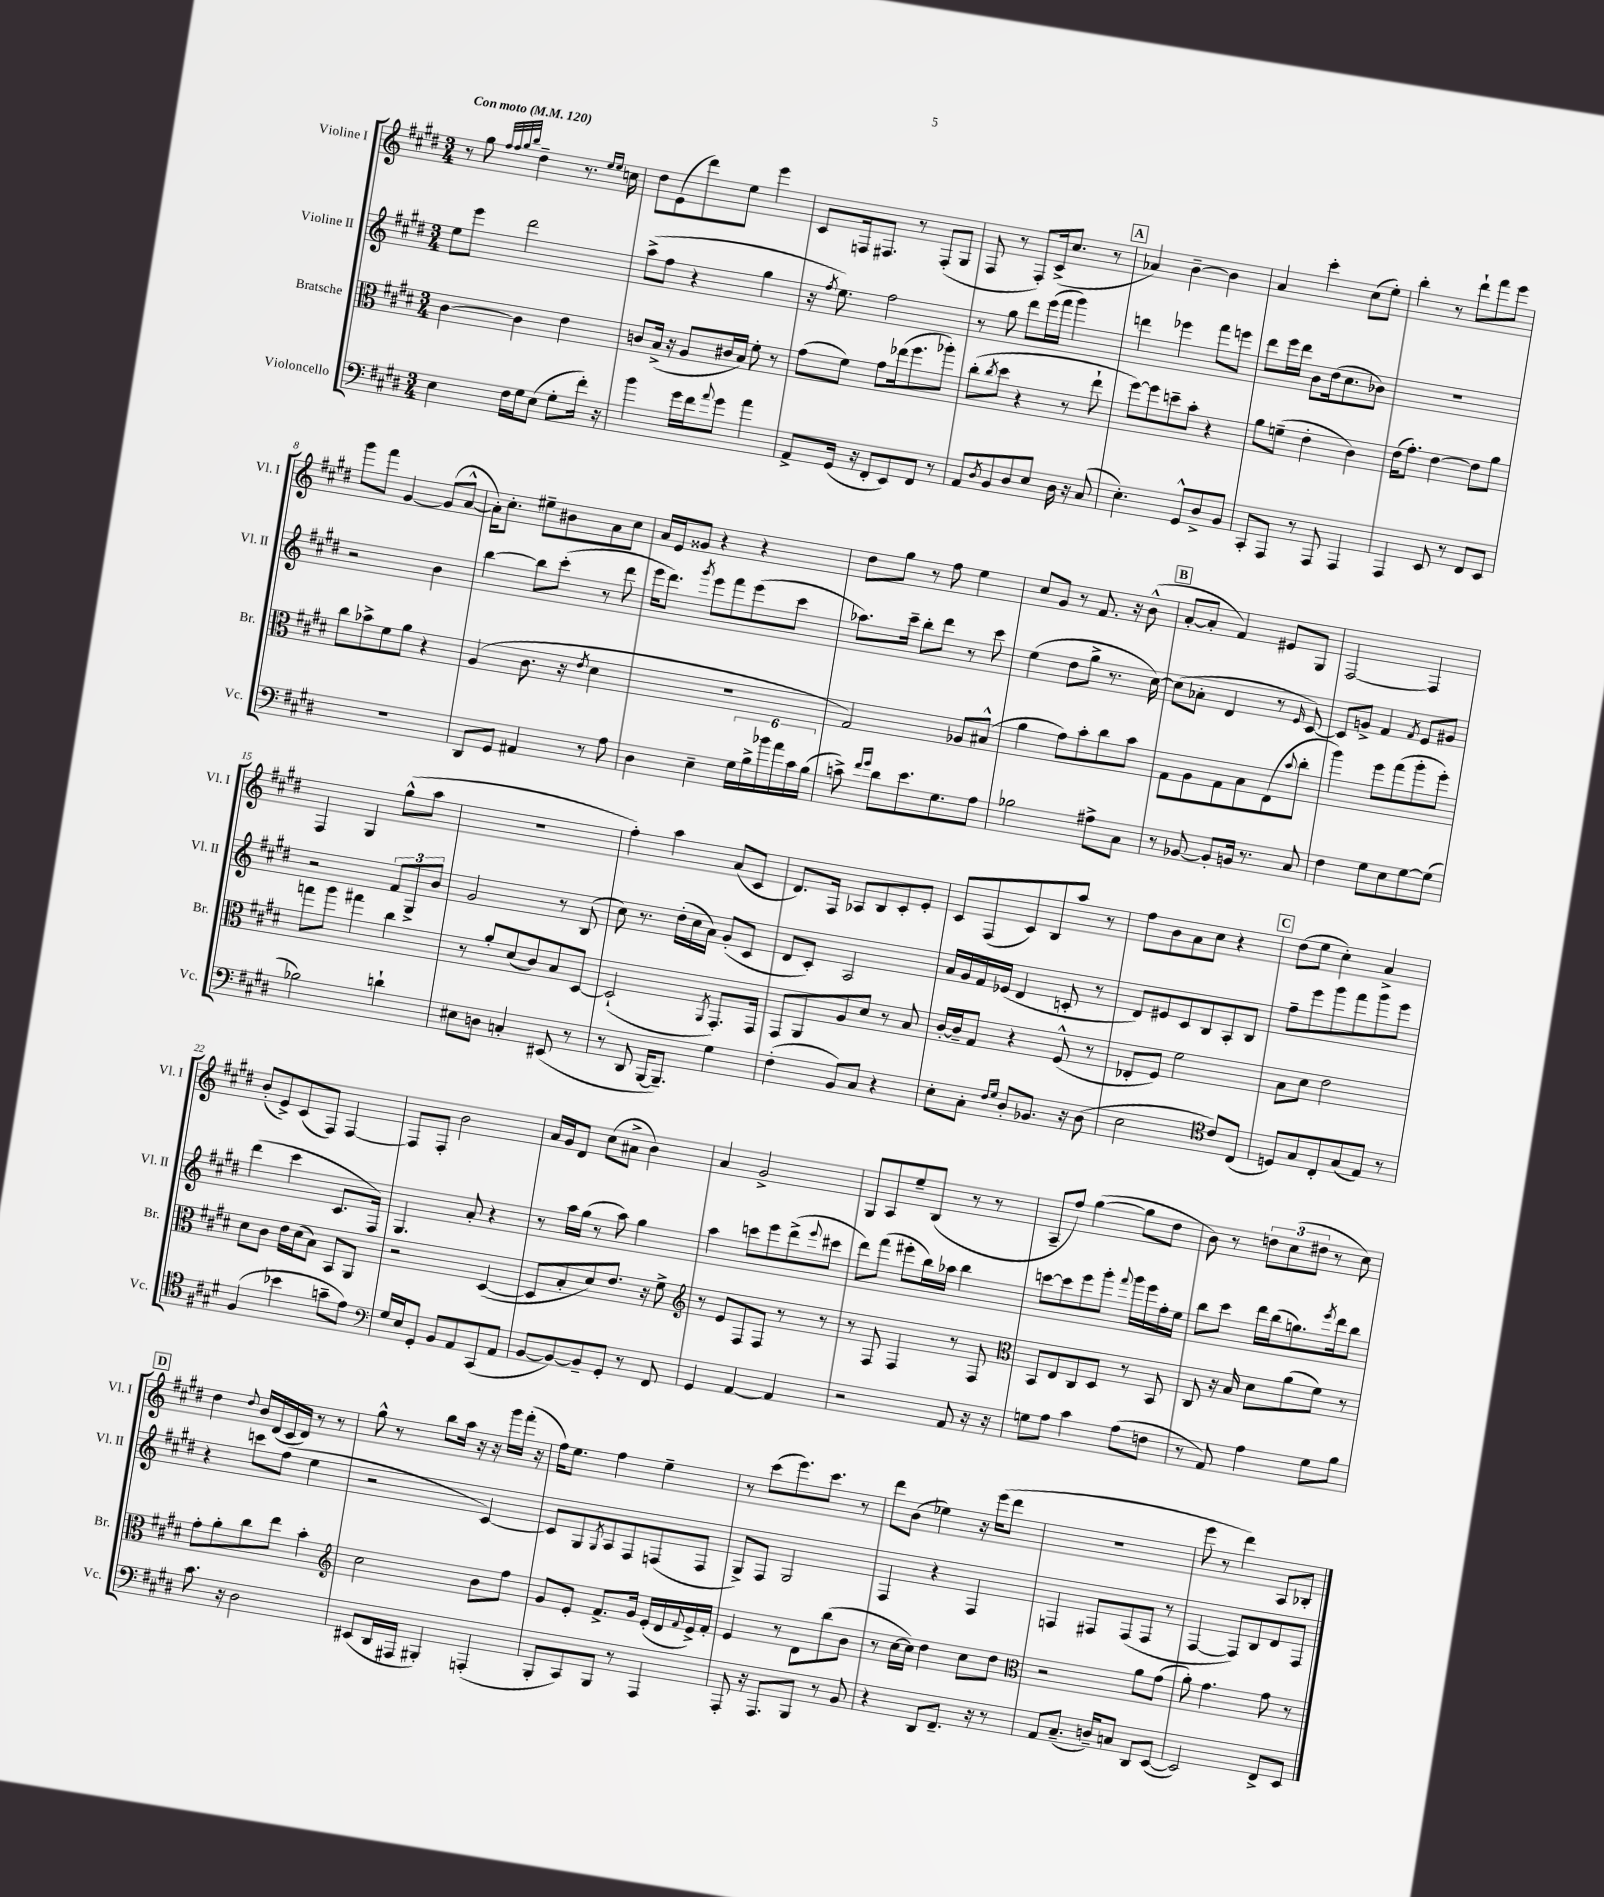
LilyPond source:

<<
\new StaffGroup <<
\new Staff = "s0" \with { instrumentName = "Violine I" shortInstrumentName = "Vl. I" } {
    \clef treble \key e \major \numericTimeSignature \time 3/4 \tempo "Con moto" 4 = 120
    r8 gis''8 \grace { fis''32 fis''32 gis''32 b''32 } dis''4-- r8. \grace { e''16 e''16 } c''16 |
    dis''8 e'8( dis'''8) e''8 e'''4 |
    cis'8 f16 fis8. r8 fis8-.( gis8 |
    fis8 r8 fis8-.) cis'16->( cis''8. r8 |
    \mark \markup { \box "A" } aes'4) b'4~-- b'4 |
    a'4 cis'''4-. cis''8( e''8-.) |
    b''4-. r8 dis'''8-! fis'''8 e'''8 |
    gis'''8 fis'''8 gis'4~ gis'8( a'8~-^ |
    a'16-.) cis''8.-. eis''8-- bis'8 a'8 cis''8 |
    a'16 e'16 gisis'8 r4 r4 |
    dis''8 gis''8 r8 fis''8 e''4 |
    cis''8 gis'8 r8 fis'8. r16 b'8-^( |
    \mark \markup { \box "B" } a'8~-. a'8-. fis'4) eis'8 gis8 |
    fis2~ fis4 |
    fis4 gis4 gis''8-^( a''8 |
    R2. |
    fis''4-.) a''4 a'8( cis'8 |
    dis'8.) fis16 aes8 b8 cis'8-. e'8-. |
    cis'8 fis8( cis'8) b8 a''8 r8 |
    fis''8 b'8 a'8 cis''8 r4 |
    \mark \markup { \box "C" } dis''8( e''8 cis''4-.) a'4-> |
    b'8-.( e'8->) cis'8( fis8) fis4~ |
    fis8 fis8-. b'2 |
    a'16 gis'16 dis'8 cis''8( ais'8-> b'4) |
    a'4 gis'2-> |
    gis8 a8 e''8-- b8( r8 r8 |
    a8-- fis''8) gis''4~( gis''8 dis''8 |
    b'8) r8 \tuplet 3/2 { d''8 cis''8( dis''8 } r8 cis''8) |
    \mark \markup { \box "D" } dis''4 \appoggiatura { dis''8 } b'16 dis'16( cis'16 dis'16) r8 r8 |
    gis''8-^ r8 b''8 a''16 r16 r16 gis'''16 fis'''16-.( r16 |
    fis''16) e''8. fis''4 e''4-- |
    r8 cis'''8( e'''8.) cis'''8. r8 |
    dis'''8 b'8( ees''4) r16 e'''16( dis'''8 |
    R2. |
    e'''8 r8 dis'''4) a8 bes8-. \bar "|." |
}
\new Staff = "s1" \with { instrumentName = "Violine II" shortInstrumentName = "Vl. II" } {
    \clef treble \key e \major \numericTimeSignature \time 3/4
    e''8 e'''8 dis'''2 |
    a''8->( fis''8 r4 gis''4 |
    r16 \acciaccatura { fis''8 } e''8.) fis''2 |
    r8 gis''8 dis'''8 e'''16( fis'''16 gis'''4) |
    \mark \markup { \box "A" } d'''4 ees'''4 fis'''8 e'''8 |
    dis'''8 e'''16 dis'''16 b'8 dis''16( cis''8. bes'8) |
    R2. |
    r2 b'4 |
    b''4~ b''8 cis'''8-.( r8 dis'''8 |
    e'''16 dis'''8.) \acciaccatura { gis'''8 } e'''8 fis'''8 e'''8( cis'''8 |
    aes''8.) cis'''16-- b''8-. dis'''8 r8 cis'''8 |
    e''4( dis''8 gis''8-> r8. cis''16~) |
    \mark \markup { \box "B" } cis''8( aes'8-. dis'4 r8 \grace { e'16 } cis'8~) |
    cis'8 g'8-> fis'4 \acciaccatura { fis'8 } e'8 gis'8 |
    r2 \tuplet 3/2 { fis'8 gis8-> b'8 } |
    gis'2 r8 b8( |
    cis''8) r8. dis''16-.( cis''16 a'16) gis'8-.( cis'8 |
    dis'8 cis'8-.) a2 |
    a'16 gis'16 fis'16 ees'16( dis'4 c'8-. r8 |
    dis'8) eis'8 cis'8 b8 a8-. b8 |
    \mark \markup { \box "C" } fis''8-- e'''8 gis'''8 fis'''8 gis'''8 e'''8 |
    dis'''4( cis'''4 cis'8. fis16) |
    gis4. a'8-. r4 |
    r8 a''16 gis''16( r8 a''8) gis''4 |
    a''4 c'''8 e'''8 dis'''8->( \appoggiatura { e'''8 } cis'''8 |
    dis'''8) fis'''8( eis'''8-. b''16) aes''16 b''4 |
    c'''8~ c'''8 e'''8 gis'''8-. \appoggiatura { fis'''8 } gis'''16 e'''16 fis''16-. e''16 |
    b''8 cis'''8 dis'''16 b''16( g''8.) \acciaccatura { e'''8 } dis'''16 b''8 |
    \mark \markup { \box "D" } r4 c'''8 fis''8( e''4 |
    r2 cis'4~) |
    cis'8 gis8 \acciaccatura { gis8 } a8 fis8 f8( f8 |
    gis8->) fis8 gis2 |
    fis4 r4 fis4 |
    f4 fis8 fis8( fis8 r8 |
    fis4~ fis8) b8 dis'8 fis8 \bar "|." |
}
\new Staff = "s2" \with { instrumentName = "Bratsche" shortInstrumentName = "Br." } {
    \clef alto \key e \major \numericTimeSignature \time 3/4
    cis'4~ cis'4 e'4 |
    c'8 b16->( r16 a8 cis'16 b16) fis'8-. r8 |
    gis'8( fis'8) gis'8 ees''16( fis''8. aes''8-.) |
    cis''8-.( \acciaccatura { cis''8 } dis''8 r4 r8 e''8-! |
    \mark \markup { \box "A" } fis''8~) fis''8 d''8-- b'8-. r4 |
    a'8 f'8--( e'4-. cis'4) |
    e'16( gis'8.-.) e'4~ e'8 a'8 |
    cis''8 bes'8-> fis'8 a'8 r4 |
    a4( cis'8. r16 \acciaccatura { e'8 } dis'4 |
    R2. |
    gis2) aes8 bis8-^( |
    a'4 gis'8) b'8-. cis''8 b'8 |
    \mark \markup { \box "B" } gis8 a8 gis8 b8 e8( \appoggiatura { b'8 } cis''8-. |
    a''4) fis''8 gis''8( a''8-. fis''8-.) |
    g''8 a''8 gis''4 cis''4 |
    r8 a'8-. dis'8( cis'8) b8 dis8~ |
    dis2-!( \acciaccatura { a,8 } gis,8.-.) gis,16 |
    gis,8 a,8 a8 dis'8 r8 b8 |
    cis'16~-. cis'16-- gis8 r4 fis8-^( r8 |
    ees8-. fis8) fis'2 |
    \mark \markup { \box "C" } b8 dis'8 e'2 |
    dis'8 cis'8 e'16 dis'16( b8) b,8 a,8 |
    r2 dis4~( |
    dis8 b8-. dis'8) e'8. r16 fis'8-> |
    \clef treble r8 e'8 fis8 fis8 r8 r8 |
    r8 fis8 fis4 r8 fis8 |
    \clef alto b,8 e8 cis8 dis8 r8 b,8 |
    cis8 r16 b16 dis'8 a'8( fis'8) r8 |
    \mark \markup { \box "D" } gis'8-. a'8-. cis''8 e''8 b'4-. |
    \clef treble cis''2 b'8 fis''8 |
    gis'8 e'8-. fis'8.-> gis'16 e'16-.( dis'16 \appoggiatura { fis'8 } e'16->) fis'16-. |
    e'4 r8 dis'8 b''8( b'8 |
    r8 cis''16~ cis''16) dis''4 cis''8 dis''8 |
    \clef alto r2 a'8 gis'8( |
    a'8-.) gis'4. gis'8 r8 \bar "|." |
}
\new Staff = "s3" \with { instrumentName = "Violoncello" shortInstrumentName = "Vc." } {
    \clef bass \key e \major \numericTimeSignature \time 3/4
    e4 fis16 gis16 e8( gis8-. fis'16-.) r16 |
    b'4 gis'16 fis'16 \appoggiatura { a'8 } gis'8 a'4 |
    a,8-> gis,16( r16 fis,8-. e,8) fis,8 r8 |
    a,8 \acciaccatura { dis8 } b,8 dis8 e8 dis16 r16 cis8( |
    \mark \markup { \box "A" } e4.-.) gis,8-^ dis8-> b,8 |
    cis,8-. a,,8 r8 a,,8 a,,4 |
    a,,4 e,8 r8 fis,8 e,8 |
    R2. |
    dis,8 gis,8 ais,4 r8 a8 |
    dis4 e4-- \tuplet 6/4 { gis16 b16-> bes'16 a'16 cis'16 b16( } |
    c'8->) \grace { fis'16 gis'16 } dis'8 e'8. gis8. a8 |
    bes2 ais8-> cis8 |
    \mark \markup { \box "B" } r8 bes,8~ bes,8-. b,16 r8. cis8 |
    fis4 gis8 e8 gis8~ gis8( |
    bes2) d'4-! |
    eis8 d8 c4-. eis,8( r8 |
    r8 dis,8 b,,16~ b,,8.--) gis4 |
    fis4-.( b,8) cis8 r4 |
    e8-. cis8-. \grace { fis16 gis16 } dis8-. bes,8. r16 dis8( |
    e2 \clef tenor cis'8) cis8( |
    \mark \markup { \box "C" } d8) gis8 cis8-. gis8( e8) r8 |
    fis4( bes'4 g'8-- e'8) |
    \clef bass gis16 e16 gis,8-. b,8 a,8 cis,8( a,8 |
    b,8~ b,8~) b,8-- gis,8-. r8 fis,8 |
    gis,4 a,4~ a,4 |
    r2 a,8 r16 r16 |
    g8 a8 cis'4 a8( f8 |
    r8 a,8) a4 gis8 b8 |
    \mark \markup { \box "D" } cis'8. r16 dis2 |
    eis,8( dis,16 ais,,16 bis,,4-.) a,,4-.( |
    b,,8-. cis,8) b,,8 r8 a,,4 |
    a,,8-. r16 a,,8. b,,8 r8 b,8 |
    r4 dis,8 fis,8.-- r16 r8 |
    a,8 cis8.--( d16--) c8 dis,8 e,8~( |
    e,2) fis,8-> e,8 \bar "|." |
}
>>
>>
